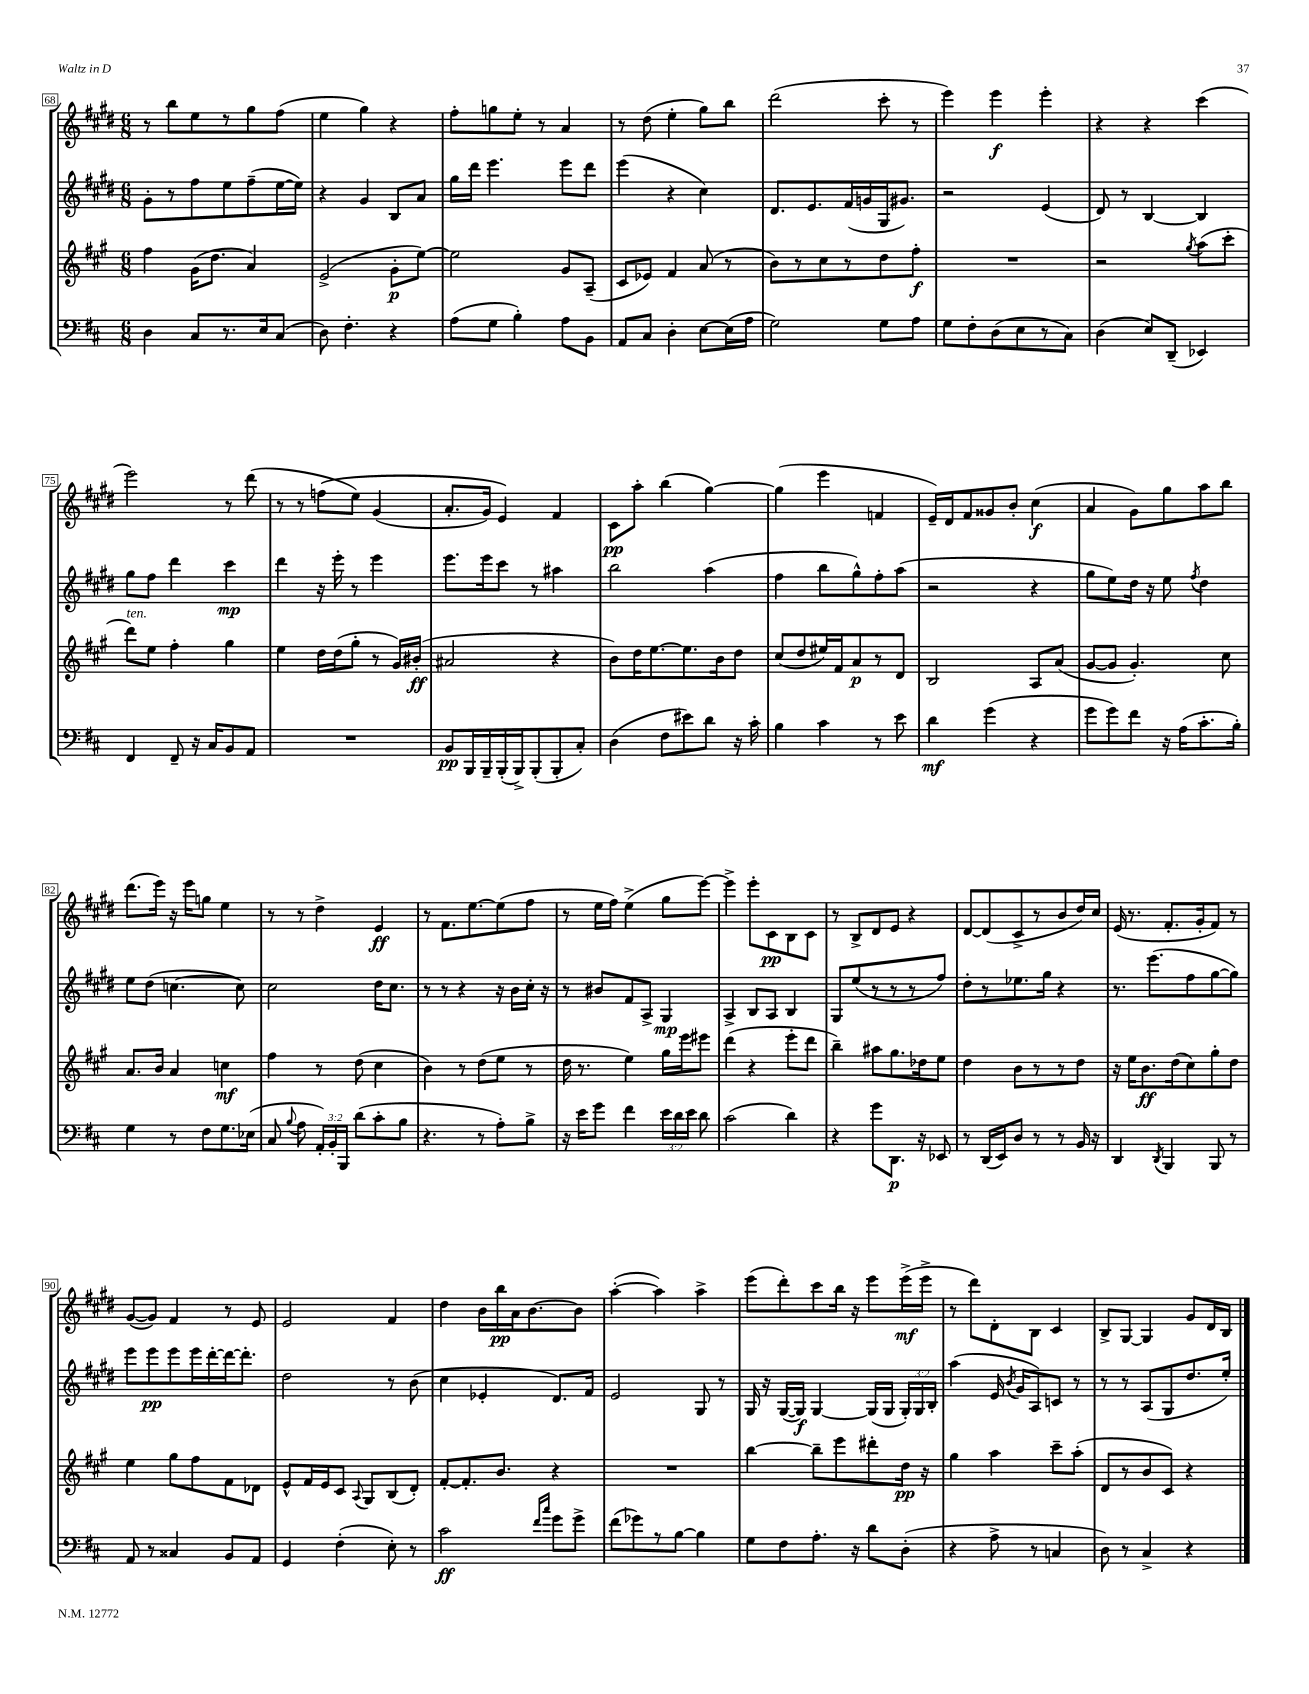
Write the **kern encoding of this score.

**kern	**dynam	**kern	**dynam	**kern	**dynam	**kern	**dynam
*part4	*part4	*part3	*part3	*part2	*part2	*part1	*part1
*staff4	*staff4	*staff3	*staff3	*staff2	*staff2	*staff1	*staff1
*clefF4	*	*clefG2	*	*clefG2	*	*clefG2	*
*k[f#c#]	*	*k[f#c#g#]	*	*k[f#c#g#d#]	*	*k[f#c#g#d#]	*
*M6/8	*	*M6/8	*	*M6/8	*	*M6/8	*
=68	=68	=68	=68	=68	=68	=68	=68
4D\	.	4ff#\	.	8g#'\L	.	8r	.
.	.	.	.	8r	.	8bb\L	.
8C#/L	.	(16g#\KL	.	8ff#\	.	8ee\	.
.	.	8.dd\J	.	.	.	.	.
8.r	.	.	.	8ee\	.	8r	.
.	.	4a/)	.	(8ff#~\	.	8gg#\	.
16E/k	.	.	.	.	.	.	.
(8C#/J	.	.	.	[16ee\L	.	(8ff#\J	.
.	.	.	.	16ee\JJ])	.	.	.
=69	=69	=69	=69	=69	=69	=69	=69
8D\)	.	(2e^/	.	4r	.	4ee\	.
4.F#'\	.	.	.	.	.	.	.
.	.	.	.	4g#/	.	4gg#\)	.
4r	.	8g#'\L	p	8B/L	.	4r	.
.	.	[8ee\J)	.	8a/J	.	.	.
=70	=70	=70	=70	=70	=70	=70	=70
(8A\L	.	2ee\]	.	16gg#\LL	.	8ff#'\L	.
.	.	.	.	16ddd#\JJ	.	.	.
8G\J	.	.	.	4.eee\	.	8ggn\	.
4B'\)	.	.	.	.	.	8ee'\J	.
.	.	.	.	.	.	8r	.
8A\L	.	8g#/L	.	8eee\L	.	4a/	.
8BB\J	.	(8A~/J	.	8ddd#\J	.	.	.
=71	=71	=71	=71	=71	=71	=71	=71
8AA/L	.	8c#/L	.	(4eee\	.	8r	.
8C#/J	.	8e-X/J)	.	.	.	(8dd#\	.
4D'\	.	4f#/	.	4r	.	4ee'\	.
[8E\L	.	(8a/	.	4cc#\)	.	8gg#\L)	.
(16E\L]	.	8r	.	.	.	8bb\J	.
16A\JJ	.	.	.	.	.	.	.
=72	=72	=72	=72	=72	=72	=72	=72
2G\)	.	8b\L)	.	8.d#/L	.	(2ddd#\	.
.	.	8r	.	.	.	.	.
.	.	.	.	8.e/	.	.	.
.	.	8cc#\	.	.	.	.	.
.	.	8r	.	(16f#/L	.	.	.
.	.	.	.	16gn/	.	.	.
8G\L	.	8dd\	.	16G#/J	.	8ccc#'\	.
.	.	.	.	8.g#X/J)	.	.	.
8A\J	.	8ff#'\J	f	.	.	8r	.
=73	=73	=73	=73	=73	=73	=73	=73
8G\L	.	2.r	.	2r	.	4eee\)	.
8F#'\	.	.	.	.	.	.	.
(8D\	.	.	.	.	.	4eee\	f
8E\	.	.	.	.	.	.	.
8r	.	.	.	(4e/	.	4eee'\	.
8C#\J)	.	.	.	.	.	.	.
=74	=74	=74	=74	=74	=74	=74	=74
(4D\	.	2r	.	8d#/)	.	4r	.
.	.	.	.	8r	.	.	.
8E/L)	.	.	.	[4B/	.	4r	.
(8DD~/J	.	.	.	.	.	.	.
.	.	8qgg#/	.	.	.	.	.
4EE-X/)	.	(8aa\L	.	4B/]	.	(4ccc#\	.
.	.	8ccc#'\J	.	.	.	.	.
!!LO:LB:g=z
=75	=75	=75	=75	=75	=75	=75	=75
!	!	!LO:TX:a:i:t=ten.	!	!	!	!	!
4FF#/	.	8ddd\L)	.	8gg#\L	.	2eee\)	.
.	.	8ee\J	.	8ff#\J	.	.	.
8FF#~/	.	4ff#'\	.	4ddd#\	.	.	.
16r	.	.	.	.	.	.	.
16C#/KL	.	.	.	.	.	.	.
8BB/	.	4gg#\	.	4ccc#\	mp	8r	.
8AA/J	.	.	.	.	.	(8ddd#\	.
=76	=76	=76	=76	=76	=76	=76	=76
2.r	.	4ee\	.	4ddd#\	.	8r	.
.	.	.	.	.	.	8r	.
.	.	16dd\LL	.	16r	.	(8ffn\L	.
.	.	(16dd\J	.	16eee'\	.	.	.
.	.	8gg#'\J	.	8r	.	8ee\J)	.
.	.	8r	.	4eee\	.	(4g#/	.
.	.	16g#/LL)	.	.	.	.	.
.	.	(16b#X'/JJ	ff	.	.	.	.
=77	=77	=77	=77	=77	=77	=77	=77
8BB/L	pp	2a#X/	.	8.eee\L	.	8.a'/L	.
16BBB/L	.	.	.	.	.	.	.
16BBB~/	.	.	.	16eee\k	.	16g#/Jk)	.
(16BBB'/	.	.	.	8ccc#\J	.	4e/)	.
16BBB^/J)	.	.	.	.	.	.	.
(8BBB'/	.	.	.	8r	.	.	.
8BBB'/	.	4r	.	4aa#X\	.	4f#/	.
8C#'/J)	.	.	.	.	.	.	.
=78	=78	=78	=78	=78	=78	=78	=78
(4D\	.	8b\L)	.	2bb\	.	8c#\L	pp
.	.	16dd\K	.	.	.	8aa'\J	.
.	.	[8.ee\	.	.	.	.	.
8F#\L	.	.	.	.	.	(4bb\	.
8e#X\)	.	8.ee\]	.	.	.	.	.
8d\J	.	.	.	(4aa\	.	[4gg#\)	.
.	.	16b\k	.	.	.	.	.
16r	.	8dd\J	.	.	.	.	.
16c#'\	.	.	.	.	.	.	.
=79	=79	=79	=79	=79	=79	=79	=79
4B\	.	(8cc#/L	.	4ff#\	.	(4gg#\]	.
.	.	8dd/	.	.	.	.	.
4c#\	.	16ee#X/L)	.	8bb\L	.	4eee\	.
.	.	16f#/J	.	.	.	.	.
.	.	8a/	p	8gg#^^\)	.	.	.
8r	.	8r	.	8ff#'\	.	4fn/	.
8e\	.	8d/J	.	(8aa\J	.	.	.
=80	=80	=80	=80	=80	=80	=80	=80
4d\	mf	2B/	.	2r	.	16e~/LL)	.
.	.	.	.	.	.	16d#/J	.
.	.	.	.	.	.	8f#/	.
(4g\	.	.	.	.	.	8g##X/	.
.	.	.	.	.	.	8b'/J	.
4r	.	8A/L	.	4r	.	(4cc#\	f
.	.	(8a/J	.	.	.	.	.
=81	=81	=81	=81	=81	=81	=81	=81
8g\L	.	[8g#/L	.	8gg#\L	.	4a/	.
8g\)	.	8g#/J]	.	8ee\)	.	.	.
8f#\J	.	4.g#'/)	.	16dd#\Jk	.	8g#\L)	.
.	.	.	.	16r	.	.	.
16r	.	.	.	8ee\	.	8gg#\	.
(16A\KL	.	.	.	.	.	.	.
.	.	.	.	8qff#/	.	.	.
8.c#'\	.	.	.	4dd#\	.	8aa\	.
.	.	8cc#\	.	.	.	8bb\J	.
16B'\Jk)	.	.	.	.	.	.	.
!!LO:LB:g=z
=82	=82	=82	=82	=82	=82	=82	=82
4G\	.	8.a/L	.	8ee\L	.	(8.ddd#\L	.
.	.	.	.	(8dd#\J	.	.	.
.	.	16b/Jk	.	.	.	16eee\Jk)	.
8r	.	4a/	.	[4.ccn\	.	16r	.
.	.	.	.	.	.	16eee\KL	.
8F#\L	.	.	.	.	.	8ggn\J	.
8.G\	.	4ccn\	mf	.	.	4ee\	.
.	.	.	.	8cc\])	.	.	.
(16E-X\Jk	.	.	.	.	.	.	.
=83	=83	=83	=83	=83	=83	=83	=83
8C#/	.	4ff#\	.	2cc#\	.	8r	.
8qqB/	.	.	.	.	.	.	.
8A\	.	.	.	.	.	8r	.
24AA'/LL)	.	8r	.	.	.	4dd#^\	.
24BB'/	.	.	.	.	.	.	.
24BBB/JJ	.	.	.	.	.	.	.
(8d\L	.	(8dd\	.	.	.	.	.
8c#'\	.	4cc#\	.	16dd#\KL	.	4e/	ff
.	.	.	.	8.cc#\J	.	.	.
8B\J	.	.	.	.	.	.	.
=84	=84	=84	=84	=84	=84	=84	=84
4.r	.	4b\)	.	8r	.	8r	.
.	.	.	.	8r	.	8.f#\L	.
.	.	8r	.	4r	.	.	.
.	.	.	.	.	.	[8.ee\	.
8r	.	(8dd\L	.	.	.	.	.
8A'\L)	.	8ee\J	.	16r	.	(8ee\]	.
.	.	.	.	16b\LL	.	.	.
8B^\J	.	8r	.	16cc#'\JJ	.	8ff#\J	.
.	.	.	.	16r	.	.	.
=85	=85	=85	=85	=85	=85	=85	=85
16r	.	16dd\	.	8r	.	8r	.
16e\KL	.	8.r	.	.	.	.	.
8g\J	.	.	.	8b#X/L	.	16ee\LL	.
.	.	.	.	.	.	16ff#\JJ)	.
4f#\	.	4ee\)	.	8f#/	.	(4ee^\	.
.	.	.	.	8A^/J	.	.	.
24e\LL	.	16gg#\LL	.	4G#/	mp	8gg#\L	.
24d\	.	.	.	.	.	.	.
.	.	16eee\J	.	.	.	.	.
24e\JJ	.	.	.	.	.	.	.
8d\	.	8eee#X\J	.	.	.	[8eee\J)	.
=86	=86	=86	=86	=86	=86	=86	=86
(2c#\	.	(4ddd\	.	4A^/	.	4eee^\]	.
.	.	4r	.	8B/L	.	8eee'\L	.
.	.	.	.	8A/J	.	8c#\	pp
4d\)	.	8eee'\L	.	4B/	.	8B\	.
.	.	8ddd\J	.	.	.	8c#\J	.
=87	=87	=87	=87	=87	=87	=87	=87
4r	.	4bb~\)	.	8G#/L	.	8r	.
.	.	.	.	(8ee/	.	8B^/L	.
8g\L	.	8aa#X\L	.	8r	.	8d#/	.
8.DD\J	p	8.gg#\	.	8r	.	8e/J	.
.	.	.	.	8r	.	4r	.
16r	.	16dd-X\k	.	.	.	.	.
8EE-X/	.	8ee\J	.	8ff#/J)	.	.	.
=88	=88	=88	=88	=88	=88	=88	=88
8r	.	4dd\	.	8dd#'\L	.	[8d#/L	.
(16DD/LL	.	.	.	8r	.	(8d#/]	.
16EE/J)	.	.	.	.	.	.	.
8D/J	.	8b\L	.	8.ee-X\	.	8c#^/	.
8r	.	8r	.	.	.	8r	.
.	.	.	.	16gg#\Jk	.	.	.
8r	.	8r	.	4r	.	8b/	.
16BB/	.	8dd\J	.	.	.	16dd#/L)	.
16r	.	.	.	.	.	16cc#/JJ	.
=89	=89	=89	=89	=89	=89	=89	=89
4DD/	.	16r	.	8.r	.	(16e/	.
.	.	16ee\KL	.	.	.	8.r	.
.	.	8.b\	ff	.	.	.	.
.	.	.	.	(8.eee\L	.	.	.
8qDD/	.	.	.	.	.	.	.
4BBB/	.	.	.	.	.	8.f#'/L	.
.	.	(16dd\k	.	.	.	.	.
.	.	8cc#\)	.	8ff#\	.	.	.
.	.	.	.	.	.	16g#'/k	.
8BBB/	.	8gg#'\	.	[8gg#\	.	8f#/J)	.
8r	.	8dd\J	.	8gg#\J])	.	8r	.
!!LO:LB:g=z
=90	=90	=90	=90	=90	=90	=90	=90
8AA/	.	4ee\	.	8eee\L	.	([8g#/L	.
8r	.	.	.	8eee\	pp	8g#/J])	.
4C##X/	.	8gg#\L	.	8eee\	.	4f#/	.
.	.	8ff#\	.	16eee\L	.	.	.
.	.	.	.	[16ddd#'\	.	.	.
8BB/L	.	8f#\	.	16ddd#\J_	.	8r	.
.	.	.	.	8.ddd#'\J]	.	.	.
8AA/J	.	8d-X\J	.	.	.	8e/	.
=91	=91	=91	=91	=91	=91	=91	=91
4GG/	.	8e^^/L	.	2dd#\	.	2e/	.
.	.	16f#/L	.	.	.	.	.
.	.	16e/J	.	.	.	.	.
(4F#'\	.	8c#/J	.	.	.	.	.
.	.	8qqA/	.	.	.	.	.
.	.	8G#/L	.	.	.	.	.
8E'\)	.	(8B/	.	8r	.	4f#/	.
8r	.	8d'/J)	.	(8b\	.	.	.
=92	=92	=92	=92	=92	=92	=92	=92
2c#\	ff	[8f#'/L	.	4cc#\	.	4dd#\	.
.	.	8.f#'/]	.	.	.	.	.
.	.	.	.	4e-X'/	.	16b\LL	.
.	.	8.b/J	.	.	.	16bb\	pp
.	.	.	.	.	.	16a\J	.
.	.	.	.	.	.	[8.b\	.
16qqf#/LL	.	.	.	.	.	.	.
16qqcc#/JJ	.	.	.	.	.	.	.
8g\L	.	4r	.	8.d#/L)	.	.	.
8g^\J	.	.	.	.	.	8b\J]	.
.	.	.	.	16f#/Jk	.	.	.
=93	=93	=93	=93	=93	=93	=93	=93
(8f#\L	.	2.r	.	2e/	.	([4aa'\	.
8g-X\)	.	.	.	.	.	.	.
8r	.	.	.	.	.	4aa\])	.
[8B\J	.	.	.	.	.	.	.
4B\]	.	.	.	8G#/	.	4aa^\	.
.	.	.	.	8r	.	.	.
=94	=94	=94	=94	=94	=94	=94	=94
8G\L	.	[4bb\	.	16G#/	.	(8eee\L	.
.	.	.	.	16r	.	.	.
8F#\	.	.	.	([16G#/LL	.	8ddd#'\)	.
.	.	.	.	16G#/JJ])	f	.	.
8.A'\J	.	8bb~\L]	.	[4G#/	.	8ccc#\	.
.	.	8eee\	.	.	.	16bb\Jk	.
16r	.	.	.	.	.	16r	.
8d\L	.	8ddd#X'\	.	(16G#/LL]	.	8eee\L	.
.	.	.	.	16G#/JJ	.	.	.
(8D'\J	.	16dd\Jk	pp	24G#'/LL)	.	(16eee^\L	mf
.	.	.	.	24G#/	.	.	.
.	.	16r	.	.	.	16eee^\JJ	.
.	.	.	.	24B'/JJ	.	.	.
=95	=95	=95	=95	=95	=95	=95	=95
4r	.	4gg#\	.	(4aa\	.	8r	.
.	.	.	.	.	.	8ddd#\L)	.
8A^\	.	4aa\	.	16e/	.	8d#'\	.
.	.	.	.	8qb/	.	.	.
.	.	.	.	16g#/KL	.	.	.
8r	.	.	.	8A/)	.	8B\J	.
4Cn/	.	8ccc#~\L	.	8cn/J	.	4c#/	.
.	.	(8aa'\J	.	8r	.	.	.
=96	=96	=96	=96	=96	=96	=96	=96
8D\)	.	8d/L	.	8r	.	8B^/L	.
8r	.	8r	.	8r	.	[8G#/J	.
4C#^/	.	8b/	.	(8A/L	.	4G#/]	.
.	.	8c#/J)	.	8G#/	.	.	.
4r	.	4r	.	8.dd#/	.	8g#/L	.
.	.	.	.	.	.	16d#/L	.
.	.	.	.	16ee'/Jk)	.	16B/JJ	.
==	==	==	==	==	==	==	==
*-	*-	*-	*-	*-	*-	*-	*-
